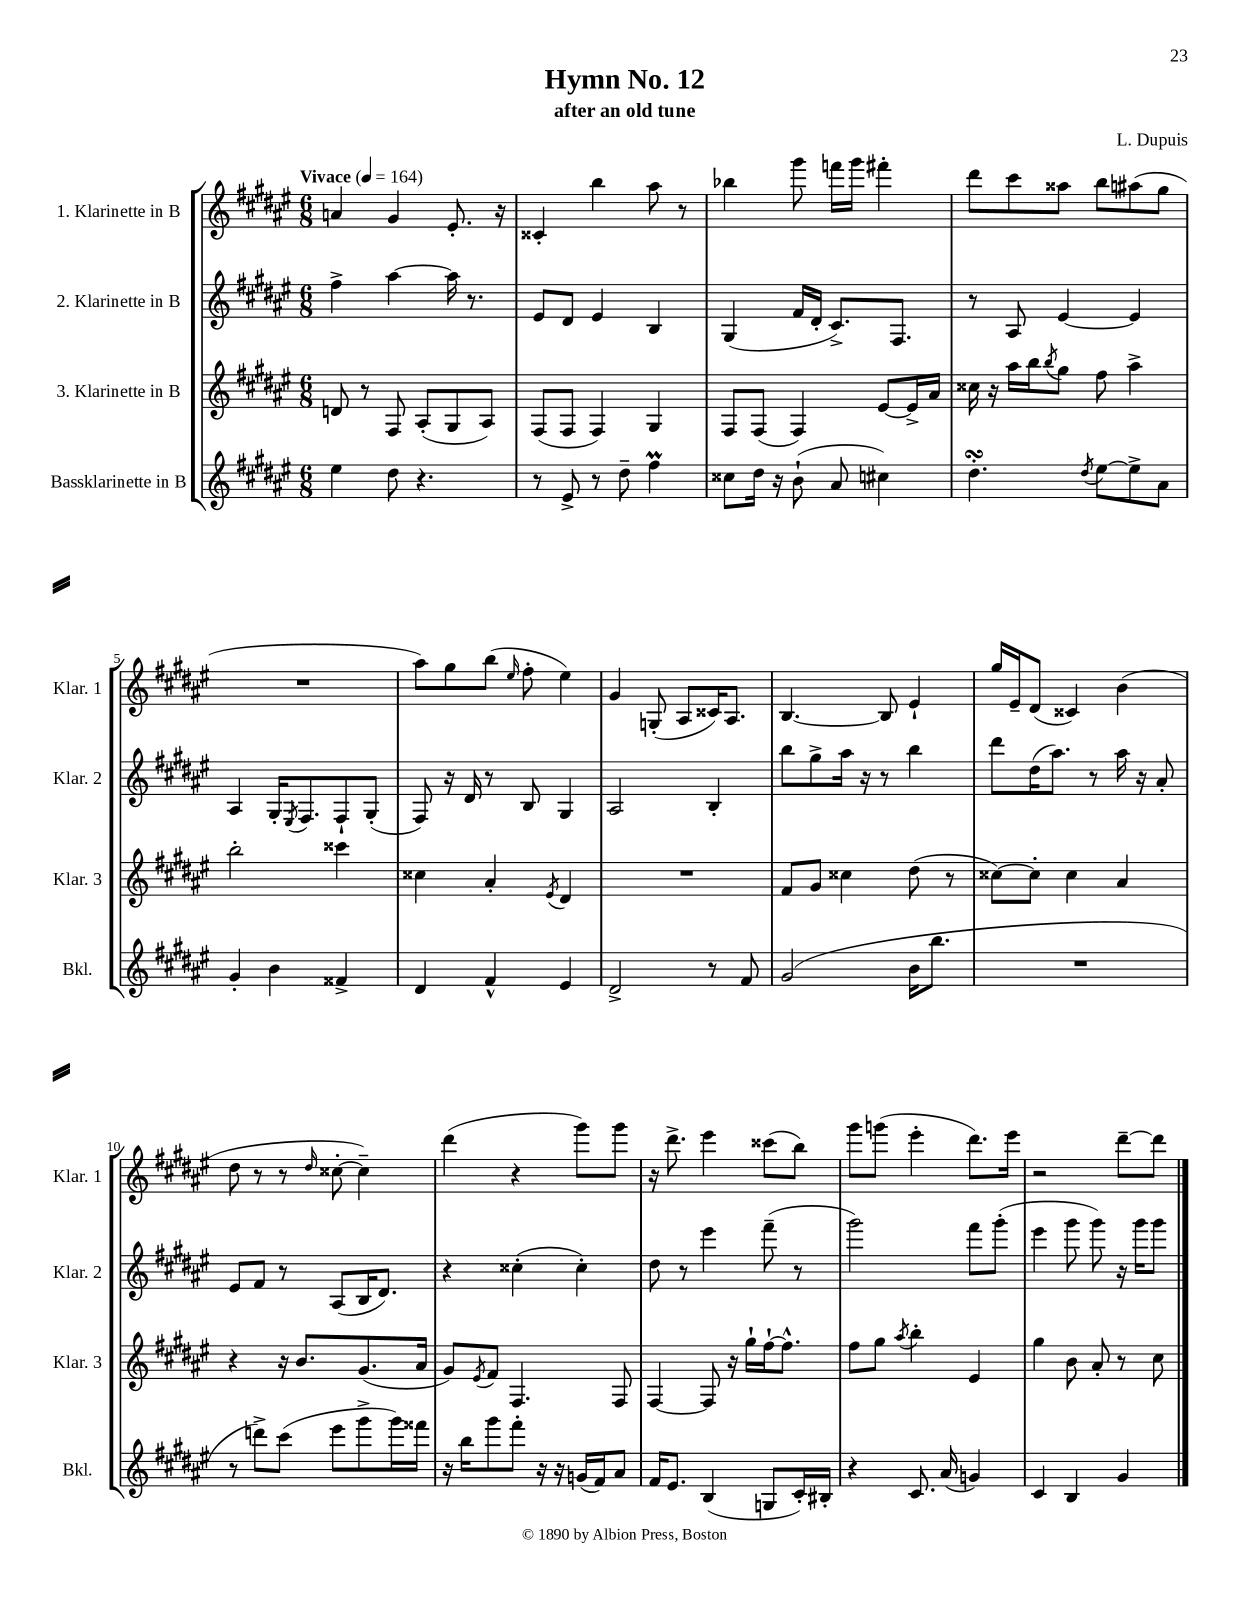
\header { title = "Hymn No. 12" composer = "L. Dupuis" subtitle = "after an old tune" }
<<
\new StaffGroup <<
\new Staff = "s0" \with { instrumentName = "1. Klarinette in B" shortInstrumentName = "Klar. 1" } {
    \clef treble \key fis \major \numericTimeSignature \time 6/8 \tempo "Vivace" 4 = 164
    a'4 gis'4 eis'8.-. r16 |
    cisis'4-. b''4 ais''8 r8 |
    bes''4 gis'''8 f'''16 gis'''16 fis'''4-. |
    dis'''8 cis'''8 aisis''8 b''8 ais''8( gis''8 |
    R2. |
    ais''8) gis''8 b''8( \grace { eis''16 } fis''8-. eis''4) |
    gis'4 g8-.( ais8 cisis'16) ais8. |
    b4.~ b8 eis'4-! |
    gis''16 eis'16-- dis'8( cisis'4) b'4( |
    dis''8 r8 r8 \grace { dis''16 } cisis''8~-. cisis''4--) |
    dis'''4( r4 gis'''8) gis'''8 |
    r16 dis'''8.-> eis'''4 cisis'''8( b''8) |
    gis'''8 g'''8( eis'''4-. dis'''8.) eis'''16 |
    r2 dis'''8~-- dis'''8 \bar "|." |
}
\new Staff = "s1" \with { instrumentName = "2. Klarinette in B" shortInstrumentName = "Klar. 2" } {
    \clef treble \key fis \major \numericTimeSignature \time 6/8
    fis''4-> ais''4~ ais''16 r8. |
    eis'8 dis'8 eis'4 b4 |
    gis4( fis'16 dis'16-. cis'8.->) fis8. |
    r8 ais8 eis'4~ eis'4 |
    ais4 gis16-. \acciaccatura { eis8 } fis8. fis8-! gis8-.( |
    fis8) r16 dis'16 r8 b8 gis4 |
    ais2 b4-. |
    b''8 gis''8-> ais''16 r16 r8 b''4 |
    dis'''8 dis''16( ais''8.) r8 ais''16 r16 ais'8-. |
    eis'8 fis'8 r8 ais8( b16 dis'8.) |
    r4 cisis''4-.( cisis''4-.) |
    dis''8 r8 eis'''4 fis'''8--( r8 |
    gis'''2) fis'''8 gis'''8-.( |
    eis'''4 gis'''8 gis'''8) r16 gis'''16 gis'''8 \bar "|." |
}
\new Staff = "s2" \with { instrumentName = "3. Klarinette in B" shortInstrumentName = "Klar. 3" } {
    \clef treble \key fis \major \numericTimeSignature \time 6/8
    d'8 r8 fis8 ais8-.( gis8 ais8) |
    fis8( fis8 fis4) gis4 |
    fis8 fis8( fis4) eis'8~ eis'16-> ais'16 |
    cisis''16 r16 ais''16 b''16 \acciaccatura { b''8 } gis''8 fis''8 ais''4-> |
    b''2-. cisis'''4 |
    cisis''4 ais'4-. \acciaccatura { eis'8 } dis'4 |
    R2. |
    fis'8 gis'8 cisis''4 dis''8( r8 |
    cisis''8~) cisis''8-. cisis''4 ais'4 |
    r4 r16 b'8. gis'8.( ais'16 |
    gis'8) \acciaccatura { eis'8 } fis'8 fis4. fis8 |
    fis4~ fis8 r16 gis''16-! fis''16~-! fis''8.-^ |
    fis''8 gis''8 \acciaccatura { ais''8 } b''4-. eis'4 |
    gis''4 b'8 ais'8-. r8 cis''8 \bar "|." |
}
\new Staff = "s3" \with { instrumentName = "Bassklarinette in B" shortInstrumentName = "Bkl." } {
    \clef treble \key fis \major \numericTimeSignature \time 6/8
    eis''4 dis''8 r4. |
    r8 eis'8-> r8 dis''8-- fis''4\prall |
    cisis''8 dis''16 r16 b'8-!( ais'8 cis''4) |
    dis''4.-.\turn \acciaccatura { dis''8 } eis''8~ eis''8-> ais'8 |
    gis'4-. b'4 fisis'4-> |
    dis'4 fis'4-^ eis'4 |
    dis'2-> r8 fis'8 |
    gis'2( b'16 b''8. |
    R2. |
    r8 d'''8->) cis'''8( eis'''8 gis'''8-> gis'''16) fisis'''16 |
    r16 b''16 gis'''8 fis'''8-. r16 r16 g'16( fis'16) ais'8 |
    fis'16 eis'8. b4( g8 cis'16-.) bis16-. |
    r4 cis'8. ais'16( g'4) |
    cis'4 b4 gis'4 \bar "|." |
}
>>
>>
